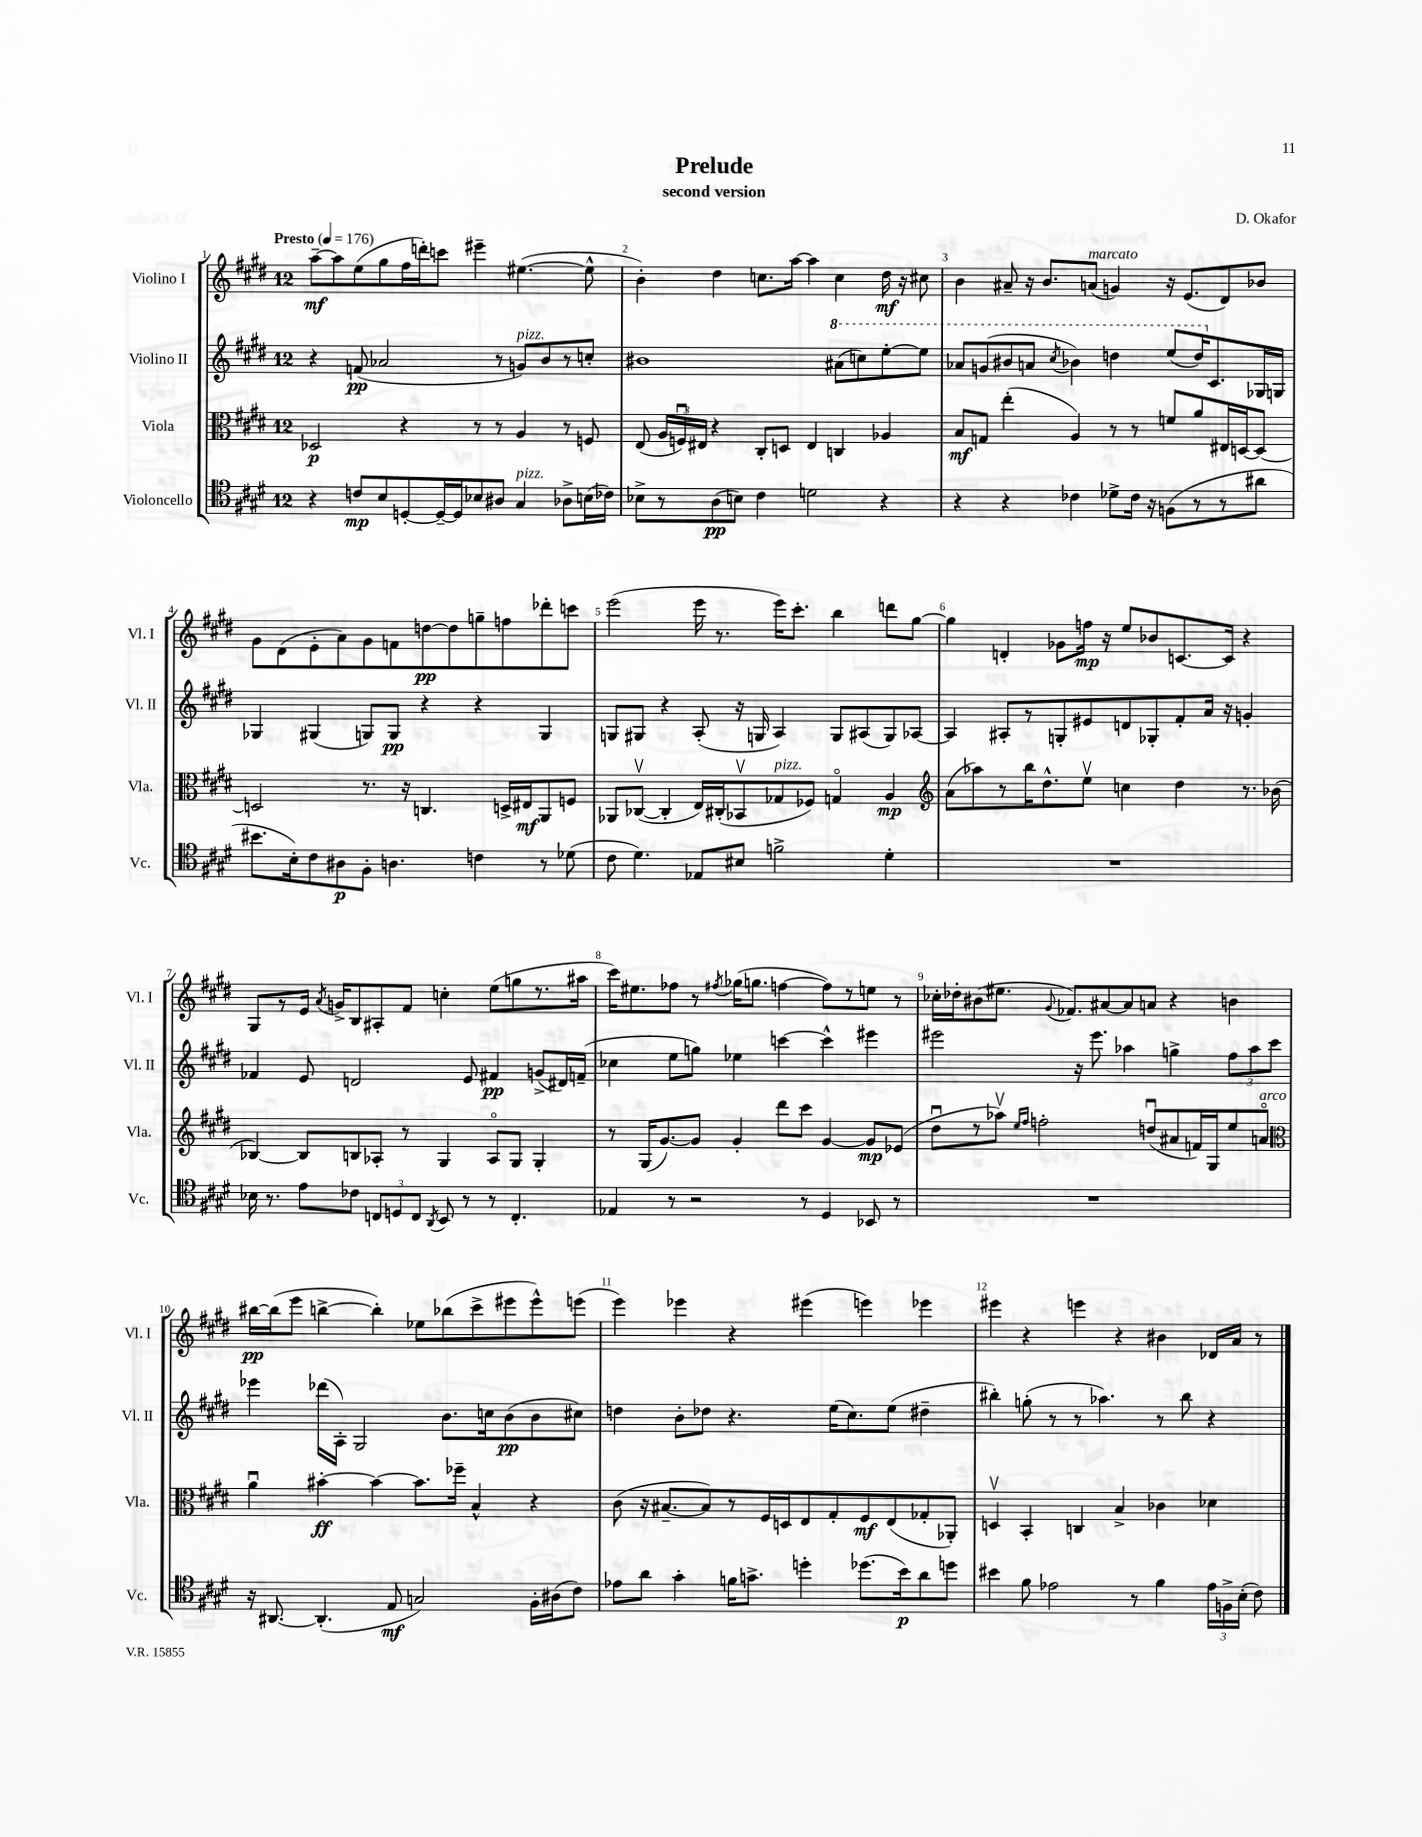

**kern	**kern	**kern	**kern
*staff4	*staff3	*staff2	*staff1
*clefC4	*clefC3	*clefG2	*clefG2
*k[f#c#g#d#]	*k[f#c#g#d#]	*k[f#c#g#d#]	*k[f#c#g#d#]
*M12/8	*M12/8	*M12/8	*M12/8
*MM176	*MM176	*MM176	*MM176
4r	2D-	4r	[8aa~
.	.	.	8aa]
8c	.	(8f	(8ee
8B	.	2a-	8gg#
[8D'	4r	.	16ff#
.	.	.	16ddd')
16D~_	.	.	8ccc
16D]	.	.	.
8B-	8r	.	4eee#~
8A#	8r	8r	.
4G#	4A	8g)	([4.ee#
.	.	8b	.
8A-^	8r	8r	.
(16B	8F	8cc'	8ee#^^]
16c-)	.	.	.
=	=	=	=
8B-^	(8E	1b#	4b')
8r	24A	.	.
.	24Fu)	.	.
.	24E#	.	.
(8A	4r	.	4dd#
8B)	.	.	.
4c#	8C#'	.	8.cc
.	8D	.	.
.	.	.	[16aa
2d	4E#	.	4aa]
.	4C	(8aa#	4cc
.	.	8ccc)	.
4r	4A-	[8eee'	16dd#
.	.	.	16r
.	.	8eee]	8cc#
=	=	=	=
4r	8B	8aa-	4b
.	8G	(8gg	.
4r	(4ee'	8bb#	8a#~
.	.	8aa	16r
.	.	.	8.b
.	.	8qccc#	.
4c-	4A)	4bb-)	.
.	.	.	(8a
8d-^	8r	4ddd	4g)
16c-	8r	.	.
16r	.	.	.
(8F	8f	(8eee	16r
.	.	.	(8.e
8r	8a	16ddd)	.
.	.	8.c#	.
8r	16E#	.	8d#)
.	[16D	.	.
8a#	8D_	16G-	8b-
.	.	16G	.
=	=	=	=
8.b#	2D]	4G-	8g#
.	.	.	(8d#
16B')	.	.	.
8c#	.	(4G#	8e'
8A#	.	.	8a)
8F#'	8.r	8G)	8g#
4.A	.	8G	8f
.	16r	.	.
.	4.C	4r	[8dd
.	.	.	8dd]
4c	.	4r	8gg~
.	16D^	.	8ff
.	16E#	.	.
8r	8AA	4G	8ddd-'
(8d-	8F	.	8ccc
=	=	=	=
8c#	8AA-	8G	(2eee
4.d#)	([8C-v	8G#	.
.	4C-']	4r	.
8E-	16E)	(8A'	16eee
.	(16C#'	.	8.r
8B#	8BB-v	16r	.
.	.	16G	.
2f^	8G-	4A)	16eee)
.	.	.	8.ccc#'
.	8F-)	.	.
.	4Go	8G	4bb
.	.	(8A#	.
4d#'	4A	8G)	8ddd
.	.	[8A-	[8gg#
=	=	=	=
*	*clefG2	*	*
1.r	(8a	4A-]	4gg#]
.	8aa-)	.	.
.	8r	8A#'	4d'
.	16bb	8r	.
.	8.dd#^^	.	.
.	.	8G'	8g-
.	8eev	8e#	16ff
.	.	.	16r
.	4cc	8d	8ee
.	.	8G-'	8b-
.	4dd#	8f#'	[8.c
.	.	16a	.
.	.	16r	16c]
.	8.r	4g'	4r
.	(16b-	.	.
=	=	=	=
16B-	[4B-)	4f-	8G#
8.r	.	.	.
.	.	.	8r
8e	8B-]	8e	16e
.	.	.	8qa
.	.	.	16g^
8c-	8B	2d	8B
12C	8A-'	.	8A#'
12D	.	.	.
.	8r	.	8f#
12C	.	.	.
8qAA	.	.	.
8BB	4G#	.	4cc'
8r	.	8e	.
8r	8A-o	4f#	(8ee
4.C'	8G#	.	8gg
.	4G#'	(8g^	8.r
.	.	16d#)	.
.	.	(16f~	16aa#
=	=	=	=
4E-	8r	4cc-	16ccc#)
.	.	.	8.ee#
.	(16G#	.	.
.	[8.g#)	.	.
8r	.	8ee	8ff-
2r	8g#]	8gg)	8r
.	.	.	8qff#
.	4g#'	4ee-	(16gg-
.	.	.	8.gg
.	8ddd#	[4ccc	[4ff
8r	8ccc#	.	.
4D#	[4g#	4ccc^^]	8ff])
.	.	.	8r
8BB-	8g#]	4eee#	8ee
8r	(8e-	.	8r
=	=	=	=
1.r	8dd#u	2eee#	16cc-'
.	.	.	16dd-'
.	8r	.	(8b#
.	8aa-v)	.	8.ee#
.	16qqee	.	.
.	16qqff#	.	.
.	2ff'	.	.
.	.	.	8qqg#
.	.	.	8.f-)
.	.	16r	.
.	.	8.eee#	.
.	.	.	[8a#
.	.	4aa-	8a#]
.	(8ddu	.	8a
.	8a#	4gg^	4r
.	16f)	.	.
.	16G#	.	.
.	8ee	12ff#	4b
.	.	12aa-	.
.	8ao	.	.
.	.	12ccc#	.
=	=	=	=
*	*clefC3	*	*
16r	4au	4eee-	[16bb#
[8.AA#	.	.	(16bb#]
.	.	.	8eee
(4.AA#']	[4b#'	(16ddd-	[4bb^
.	.	16A')	.
.	.	2G#	.
.	4b#_	.	4bb'])
8E	.	.	.
2G)	8.b#]	.	8ee-
.	.	8.b	(8bb-
.	16ff-~	.	.
.	4B^^	.	8ccc#^
.	.	16cc	.
.	.	(8b	8eee#
16F#'	4r	8b	8eee#^^)
(16A#	.	.	.
8c#)	.	8cc#)	(8eee
=	=	=	=
8e-	(8c#	4dd	4eee)
8a	16r	.	.
.	[8.B#~	.	.
4g#'	.	8b'	4eee-
.	8B#])	8dd-	.
16f	8r	4.r	4r
8.g^	.	.	.
.	16F#	.	.
.	16D	.	.
4dd'	8E	.	(4eee#
.	8G#'	(16ee	.
.	.	8.cc#)	.
(8.dd-	8F#	.	4eee)
.	(8E	(8ee	.
16b)	.	.	.
8a	8G-'	4dd#~	4eee-
8dd	8AA-')	.	.
=	=	=	=
4b#	4Dv	4bb#')	4eee#
8f#	4BB'	(8gg'	4r
2e-	.	8r	.
.	4C	8r	4eee
.	.	4.aa-)	.
.	4B^	.	4r
8r	.	.	.
4f#	4c-	8r	4b#
.	.	8bb#	.
24e-	4d-	4r	16d-
24F^	.	.	.
.	.	.	16a
(24B'	.	.	.
8c#)	.	.	8r
==	==	==	==
*-	*-	*-	*-
